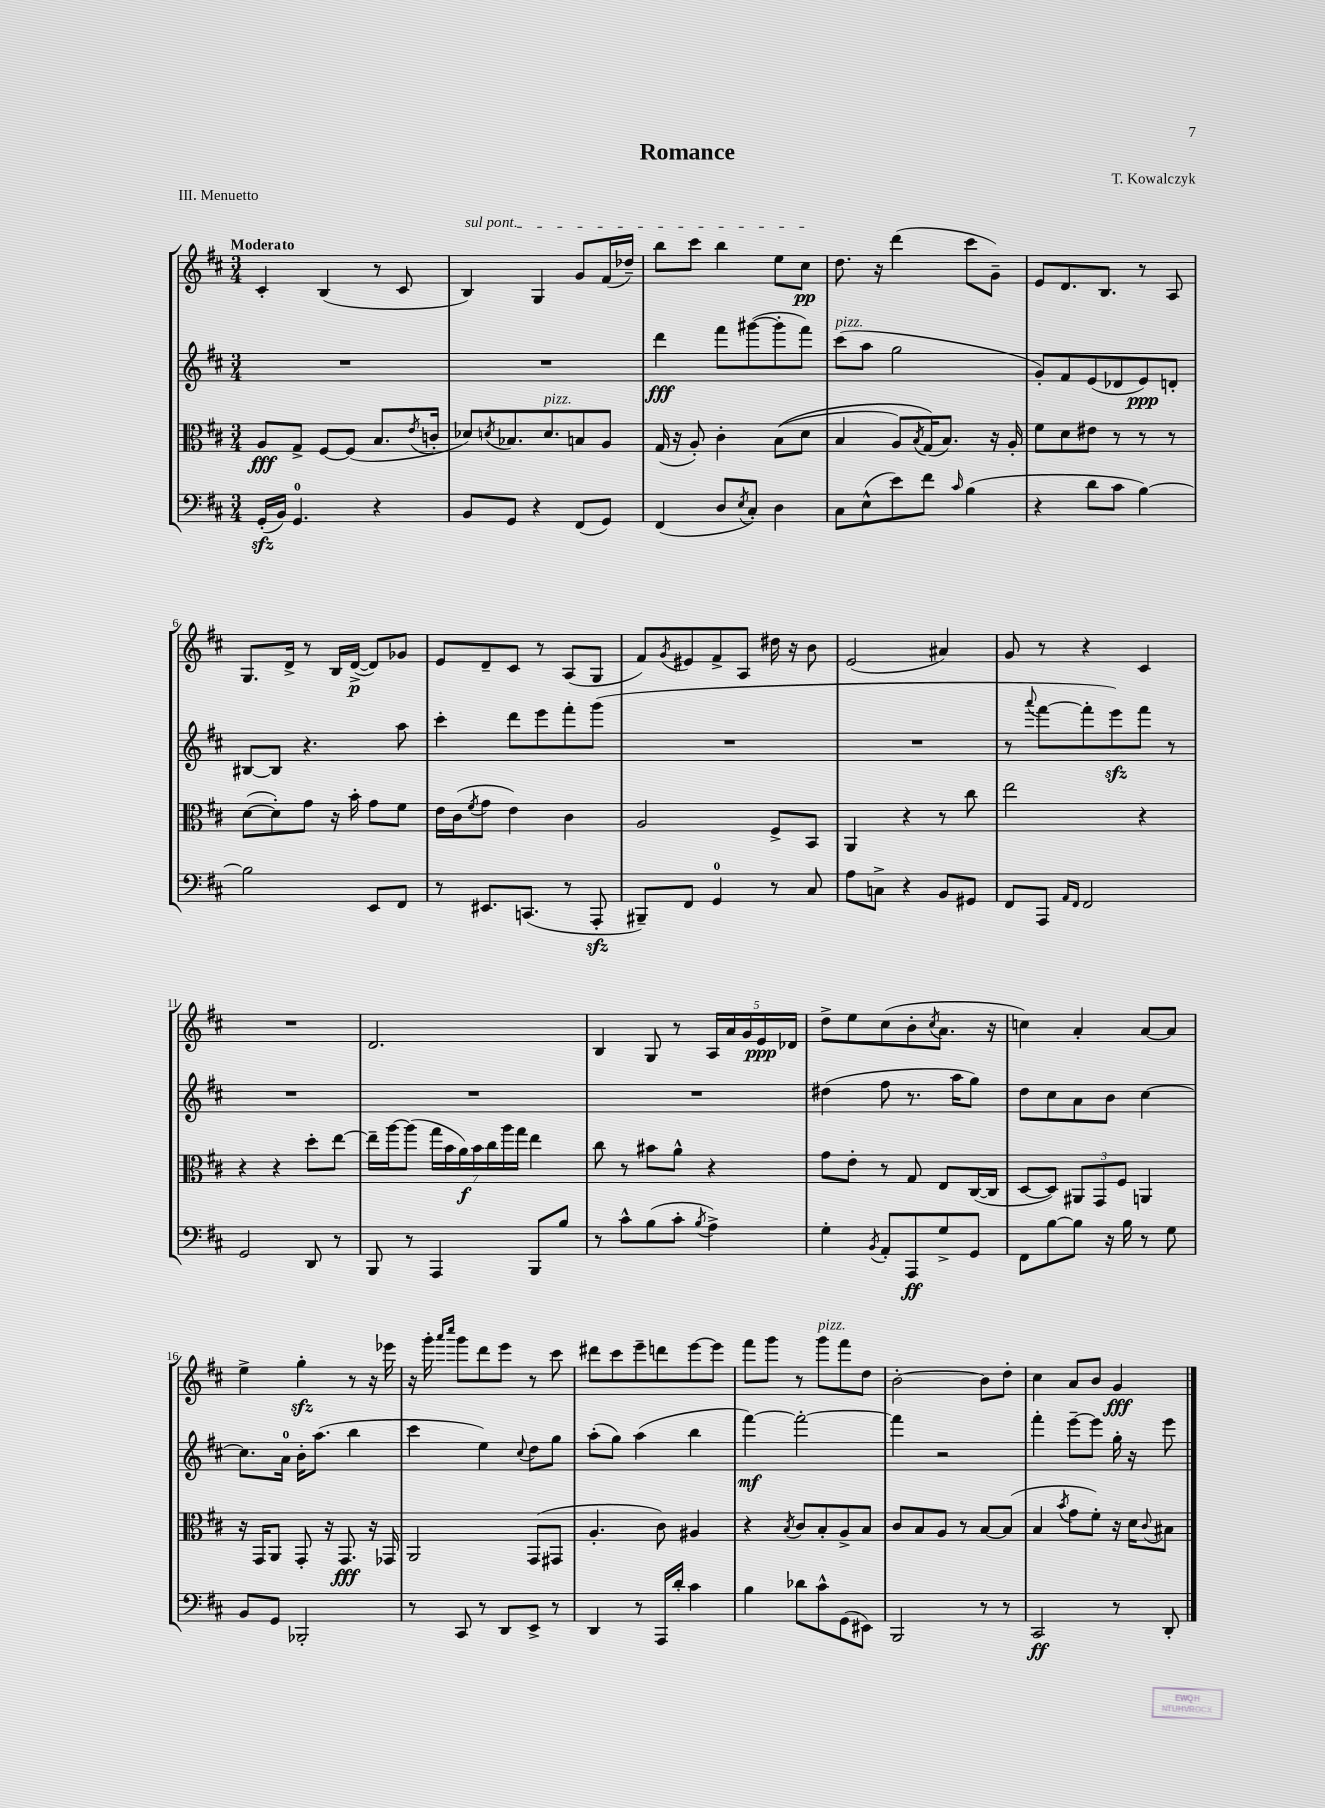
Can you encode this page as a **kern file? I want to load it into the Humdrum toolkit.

**kern	**kern	**kern	**kern
*staff4	*staff3	*staff2	*staff1
*clefF4	*clefC3	*clefG2	*clefG2
*k[f#c#]	*k[f#c#]	*k[f#c#]	*k[f#c#]
*M3/4	*M3/4	*M3/4	*M3/4
(16GG'	8A	2.r	4c#'
16BB)	.	.	.
4.GG	8G^	.	.
.	[8F#	.	(4B
.	(8F#]	.	.
4r	8.B	.	8r
.	.	.	8c#
.	8qe	.	.
.	16c'	.	.
=	=	=	=
8BB	8d-)	2.r	4B)
.	8qd	.	.
8GG	8.B-	.	.
4r	.	.	4G
.	8.d	.	.
(8FF#	8B	.	8g
8GG)	8A	.	(16f#
.	.	.	16dd-~)
=	=	=	=
(4FF#	(16G	4ddd	8bb
.	16r	.	.
.	8A')	.	8ccc#
8D	4c#'	8fff#	4bb
8qE	.	.	.
8C#')	.	([8ggg#	.
4D	&((8B	8ggg#']	8ee
.	8d	8fff#)	8cc#
=	=	=	=
8C#	4B	(8ccc#	8.dd
(8E^^	.	8aa	.
.	.	.	16r
8e)	8A)	2gg	(4ddd
.	8qB	.	.
8f#	(16G&)	.	.
.	8.B)	.	.
16qqc#	.	.	.
(4B	.	.	8ccc#
.	16r	.	8g~)
.	16A'	.	.
=	=	=	=
4r	8f#	8g')	8e
.	8d	8f#	8.d
8d	8e#	(8e	.
.	.	.	8.B
8c#	8r	8d-	.
[4B)	8r	8e)	8r
.	8r	8d'	8A
=	=	=	=
2B]	([8d	[8B#	8.G
.	8d'])	8B#]	.
.	.	.	16d^
.	8g	4.r	8r
.	16r	.	16B
.	16b'	.	([16d^
8EE	8g	.	8d])
8FF#	8f#	8aa	8g-
=	=	=	=
8r	16e	4ccc#'	8e
.	(16c#	.	.
.	8qf#	.	.
8.EE#	8g	.	8d~
.	4e)	8ddd	8c#
(8.CC	.	.	.
.	.	8eee	8r
8r	4c#	8fff#'	(8A
8AAA'	.	(8ggg	8G
=	=	=	=
8BBB#~)	2A	2.r	8f#)
.	.	.	8qg
8FF#	.	.	8e#
4GG	.	.	8f#^
.	.	.	8A
8r	8F#^	.	16dd#
.	.	.	16r
8C#	8BB	.	8b
=	=	=	=
8A	4AA	2.r	(2e
8C^	.	.	.
4r	4r	.	.
8BB	8r	.	4a#)
8GG#	8cc#	.	.
=	=	=	=
8FF#	2ee	8r	8g
.	.	8qqaaa	.
8AAA	.	[8fff#	8r
16qqAA	.	.	.
16qqFF#	.	.	.
2FF#	.	8fff#']	4r
.	.	8eee)	.
.	4r	8fff#	4c#
.	.	8r	.
=	=	=	=
2GG	4r	2.r	2.r
.	4r	.	.
8DD	8dd'	.	.
8r	[8ee	.	.
=	=	=	=
8BBB	16ee~]	2.r	2.d
.	[16aa	.	.
8r	(8aa]	.	.
4AAA	28gg	.	.
.	28b	.	.
.	28a)	.	.
.	28b	.	.
.	28cc#	.	.
.	28aa	.	.
.	28gg	.	.
8BBB	4ee	.	.
8B	.	.	.
=	=	=	=
8r	8cc#	2.r	4B
8c#^^	8r	.	.
(8B	8b#	.	8G
8c#'	8a^^	.	8r
8qB	.	.	.
4A^)	4r	.	20A
.	.	.	20a
.	.	.	20g
.	.	.	20e
.	.	.	20d-
=	=	=	=
4G'	8g	(4dd#	8dd^
.	8e'	.	8ee
8qBB	.	.	.
8AA'	8r	8ff#	(8cc#
8AAA	8G	8.r	8b'
.	.	.	8qcc#
8G^	8E	.	8.a
.	.	16aa	.
8GG	([16C#	8gg)	.
.	16C#]	.	16r
=	=	=	=
8FF#	[8D	8dd	4cc)
[8B	8D])	8cc#	.
8B]	12AA#	8a	4a'
.	12GG	.	.
16r	.	8b	.
.	12F#	.	.
16B	.	.	.
8r	4AA	[4cc#	[8a
8G	.	.	8a]
=	=	=	=
8BB	16r	8.cc#]	4ee^
.	16GG	.	.
8GG	8AA	.	.
.	.	16a	.
2BBB-'	8GG'	16b'	4gg'
.	.	(8.aa	.
.	16r	.	.
.	8.GG	.	.
.	.	4bb	8r
.	16r	.	16r
.	16GG-	.	16eee-
=	=	=	=
8r	2AA	4ccc#	16r
.	.	.	16ggg'
.	.	.	16qqaaa
.	.	.	16qqcccc#
8CC#	.	.	8ggg
8r	.	4ee)	8ddd
8DD	.	.	8eee
.	.	8qqcc#	.
8EE^	(8GG	8dd	8r
8r	8GG#	8gg	8ccc#
=	=	=	=
4DD	4.A'	(8aa'	8ddd#
.	.	8gg)	8ccc#
8r	.	(4aa	8eee~
16AAA	8c#)	.	8ddd
16d'	.	.	.
4c#	4A#	4bb	[8eee
.	.	.	8eee]
=	=	=	=
4B	4r	[4fff#)	8fff#
.	.	.	8ggg
.	8qB	.	.
8d-	8c#	2fff#'_	8r
8c#^^	8B'	.	8ggg
(8GG	8A^	.	8fff#
8EE#)	8B	.	8dd
=	=	=	=
2BBB	8c#	4fff#]	[2b'
.	8B	.	.
.	8A	2r	.
.	8r	.	.
8r	[8B	.	8b]
8r	(8B]	.	8dd'
=	=	=	=
2CC#	4B	4fff#'	4cc#
.	8qb	.	.
.	8g	[8eee~	8a
.	8f#')	8eee]	8b
8r	16r	16gg'	4g
.	16d	16r	.
.	8qqc#	.	.
8DD'	8B#	8eee	.
==	==	==	==
*-	*-	*-	*-
